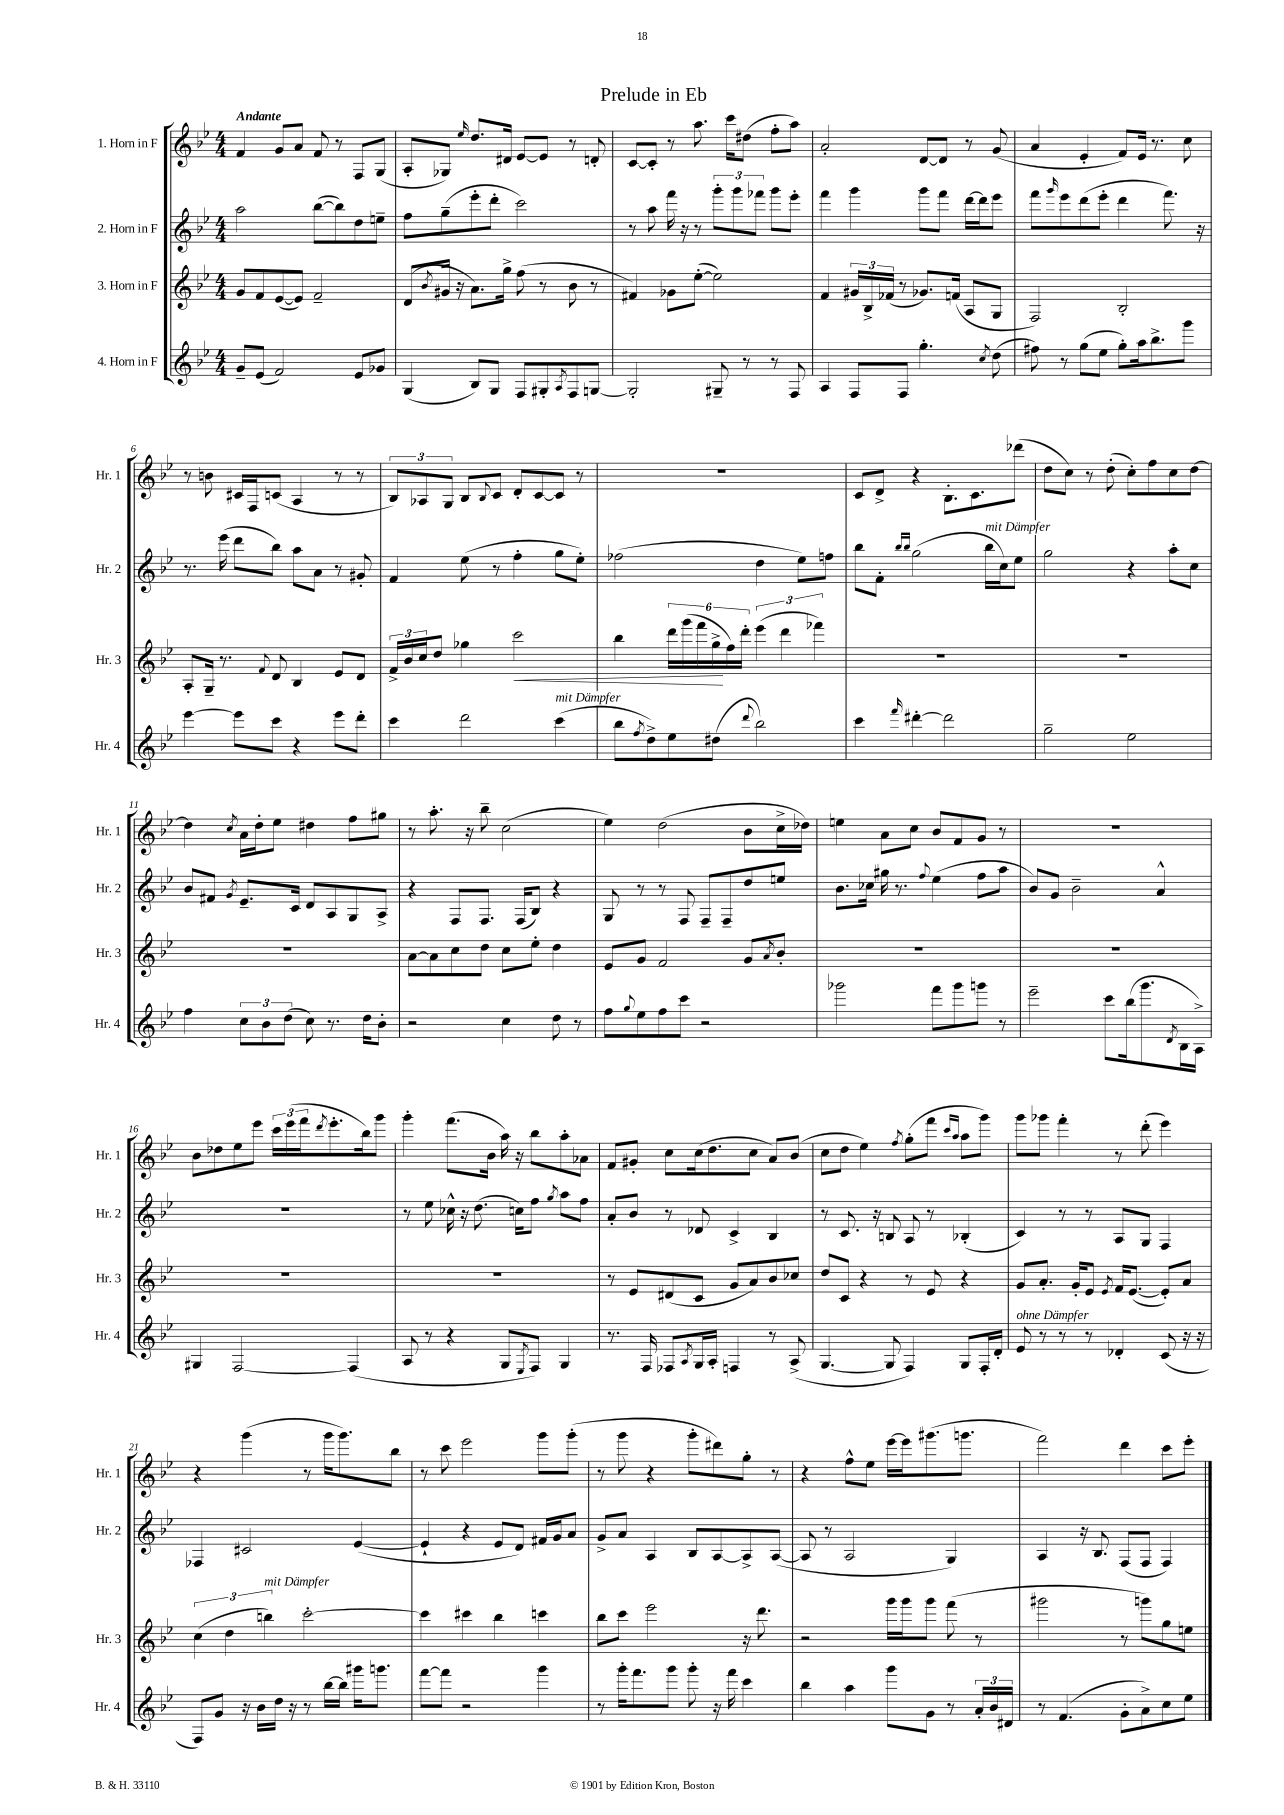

**kern	**kern	**kern	**kern
*staff4	*staff3	*staff2	*staff1
*clefG2	*clefG2	*clefG2	*clefG2
*k[b-e-]	*k[b-e-]	*k[b-e-]	*k[b-e-]
*M4/4	*M4/4	*M4/4	*M4/4
8g~	8g	2aa	4f
(8e-	8f	.	.
2f)	([8e-	.	8g
.	8e-])	.	8a
.	2f~	([8bb-	8f
.	.	8bb-])	8r
8e-	.	8dd	8F
8g-	.	8ee~	(8G
=	=	=	=
(4G	(8d	8ff	8A'
.	8qb-	.	.
.	16g#	(8gg~	8G-)
.	16r	.	.
.	.	.	16qqee-
8B-)	8.a)	8eee-'	8.dd
8G	.	8ddd'	.
.	16gg^	.	16d#
8F	(8ff	2ccc)	[8e-
8G#'	8r	.	8e-]
8qA	.	.	.
8F	8b-	.	8r
[8G	8r	.	8d'
=	=	=	=
2G']	4f#)	8r	[8c
.	.	8aa	8c']
.	8g-	16fff	8r
.	.	16r	.
.	([8ee-'	8r	8.aa
8G#~	2ee-])	12ggg'	.
.	.	.	16ccc
.	.	12ggg	.
8r	.	.	(8dd#
.	.	12fff-	.
8r	.	8ggg	8ff'
8F	.	8eee-'	8aa)
=	=	=	=
4A	4f	4fff	2a'
8F	24g#	4ggg	.
.	24B-^	.	.
.	(24f-	.	.
8F	8r	.	.
4.gg'	8.g-)	8ggg	[8d
.	.	8fff	8d]
.	(16f	.	.
.	8A	[16ddd	8r
.	.	16ddd]	.
8qcc	.	.	.
(8dd	8G	8eee-	(8g
=	=	=	=
8ff#)	2F)	8fff	4a
.	.	16qqggg	.
8r	.	8eee-	.
(8gg	.	(8ddd	4e-'
8ee-	.	8eee-'	.
8gg')	2B-'	4ddd	8f)
16aa	.	.	16e-
8.bb-^	.	.	8.r
.	.	8.fff)	.
8ggg	.	.	8cc
.	.	16r	.
=	=	=	=
[4eee-	8A'	8.r	8r
.	16G~	.	8b
.	8.r	(16eee-	.
8eee-]	.	8ddd	16c#
.	.	.	16F
.	8qqf	.	.
8ccc	8d	8bb-)	(8c
4r	4B-	8aa	4A
.	.	8a	.
8eee-	8e-	8r	8r
8ddd'	8d	8g#'	8r
=	=	=	=
4ccc	24f^	4f	12B-)
.	24b-	.	.
.	24cc	.	12A-
.	8dd	.	.
.	.	.	12G
2ddd	4gg-	(8ee-	8B-
.	.	.	8qqB-
.	.	8r	8c
.	2ccc	4ff'	8d'
.	.	.	[8c
(4ccc	.	8gg	8c]
.	.	8ee-')	8r
=	=	=	=
8bb-	4bb-	(2ff-	1r
8qff	.	.	.
8dd^)	.	.	.
8ee-	24ddd	.	.
.	(24ggg	.	.
.	24fff	.	.
(8dd#	24gg^	.	.
.	24ff)	.	.
.	24ddd'	.	.
8qqddd	.	.	.
2bb-)	(6eee-	4dd	.
.	6ddd	.	.
.	.	8ee-)	.
.	6fff-)	.	.
.	.	8ff	.
=	=	=	=
4ccc	1r	8bb-	8c
.	.	8f'	8d^
.	.	16qqbb-	.
16qqfff	.	16qqbb-	.
[4ddd#'	.	(2gg	4r
2ddd#]	.	.	8.B-'
.	.	.	8.c
.	.	16bb-	.
.	.	16cc)	.
.	.	8ee-	(8ddd-
=	=	=	=
2gg~	1r	2gg	8dd
.	.	.	8cc)
.	.	.	8r
.	.	.	(8dd'
2ee-	.	4r	8cc')
.	.	.	8ff
.	.	8aa'	8cc
.	.	8cc	[8dd
=	=	=	=
4ff	1r	8b-	4dd]
.	.	8f#	.
.	.	8qg	8qcc
12cc	.	8.e-~	16a
.	.	.	16dd'
12b-	.	.	.
.	.	.	8ee-
(12dd	.	.	.
.	.	16c	.
8cc)	.	8d	4dd#
8.r	.	8A	.
.	.	8G	8ff
16dd	.	.	.
8b-'	.	8A^	8gg#
=	=	=	=
2r	[8a	4r	8r
.	8a]	.	8.aa'
.	8cc	8F	.
.	.	.	16r
.	8dd	8.F	8bb-~
4cc	8cc	.	(2cc
.	.	(16F	.
.	8ee-'	8B-)	.
8dd	4dd	4r	.
8r	.	.	.
=	=	=	=
8ff	8e-	8G	4ee-)
8qqgg	.	.	.
8ee-	8g	8r	.
8ff	2f	8r	(2dd
8ccc	.	8F	.
2r	.	8F~	.
.	.	8F~	.
.	8g	8dd	8b-
.	8qa	.	.
.	8b-'	8ee	16cc^
.	.	.	16dd-)
=	=	=	=
2ggg-	1r	8.b-	4ee
.	.	16cc-	.
.	.	16gg#	8a
.	.	8.r	.
.	.	.	8cc
.	.	8qqff	.
8fff	.	(4ee-	8b-
8ggg-	.	.	8f
8ggg	.	8ff	8g
8r	.	8aa	8r
=	=	=	=
2eee-~	1r	8b-)	1r
.	.	8g	.
.	.	2b-~	.
8ccc	.	.	.
(16bb-	.	.	.
8.ggg	.	.	.
.	.	4a^^	.
8qd	.	.	.
16B-	.	.	.
16A^)	.	.	.
=	=	=	=
4G#	1r	1r	8b-
.	.	.	8dd-
[2F	.	.	8ee-
.	.	.	8eee-
.	.	.	24ccc
.	.	.	(24eee-
.	.	.	24fff
.	.	.	8qddd
.	.	.	8.eee-'
(4F]	.	.	.
.	.	.	16bb-)
.	.	.	8ggg
=	=	=	=
8A	1r	8r	4ggg'
8r	.	8ee-	.
4r	.	16cc-^^	(8.fff
.	.	16r	.
.	.	(8.dd	.
.	.	.	16b-
8G	.	.	16aa)
.	.	16cc)	16r
8qE-	.	.	.
8F)	.	8ff	8bb-
.	.	8qgg	.
4G	.	8aa	8aa'
.	.	8ff	8a-
=	=	=	=
8.r	8r	8a'	8f
.	8e-	8b-	8g#'
16F	.	.	.
8F-	(8d#	8r	8cc
8qA	.	.	.
16G	8c	8d-	(16cc
16A'	.	.	8.dd
4F	8g	4c^	.
.	8a)	.	8cc
8r	8b-	4B-	8a)
(8A^	8cc-	.	(8b-
=	=	=	=
[4.G	8dd	8r	8cc
.	8c	8.c	8dd
.	4r	.	4ee-)
.	.	16r	.
8G]	.	8B	.
.	.	.	8qff
4F)	8r	8A	(8gg'
.	8e-	8r	8fff
.	.	.	16qqccc
.	.	.	16qqaa
8G	4r	(4B-'	8aa
16F'	.	.	8ggg)
16d'	.	.	.
=	=	=	=
8e-	8g	4c)	8ggg
8r	8.a'	.	8ggg-
8r	.	8r	4fff'
.	16g'	.	.
8r	8e-	8r	.
.	8qe-	.	.
4d-'	16f	8A	8r
.	([8.e-	.	.
.	.	8G	(8ddd'
(8c	8e-'])	4F	4eee-)
16r	8a	.	.
16r	.	.	.
=	=	=	=
8F)	(6cc	4F-	4r
8g	.	.	.
.	6dd	.	.
16r	.	2c#	(4ggg
16b-	.	.	.
.	6bb)	.	.
16dd	.	.	.
16r	.	.	.
8r	[2ccc'	.	8r
[16bb-	.	.	16ggg
16bb-]	.	.	8.ggg)
16ggg#	.	([4e-	.
8.ggg	.	.	.
.	.	.	8bb-
=	=	=	=
[8fff	4ccc]	4e-`]	8r
8fff]	.	.	8ccc
2r	4ccc#	4r	2eee-
.	4bb-	8e-	.
.	.	8d)	.
4ggg	4ccc	16f#	8ggg
.	.	16g	.
.	.	8a	(8ggg'
=	=	=	=
8r	8bb-	8g^	8r
16ggg'	8ccc	8a	8ggg
8.fff	.	.	.
.	2eee-	4A	4r
8ggg	.	.	.
8ggg'	.	8B-	8ggg'
16r	.	[8A	8ddd#)
16fff	.	.	.
4ccc	16r	8A^]	8gg'
.	8.ddd	.	.
.	.	([8A	8r
=	=	=	=
4bb-	2r	8A]	4r
.	.	8r	.
4aa	.	2A	8ff^^
.	.	.	8ee-
8ggg	16ggg	.	[16eee-
.	16ggg	.	16eee-]
8g	8ggg	.	(8.ggg#
8r	(8fff	4G)	.
.	.	.	8.ggg
24a'	8r	.	.
24b-	.	.	.
24d#	.	.	.
=	=	=	=
8r	2ggg#	4A	2fff)
(4.f	.	.	.
.	.	16r	.
.	.	8.B-	.
8g'	8r	(8F	4ddd
8a^)	8ggg)	8F	.
8cc	8gg	4F)	8ccc
8ee-	8ee	.	8eee-'
==	==	==	==
*-	*-	*-	*-
